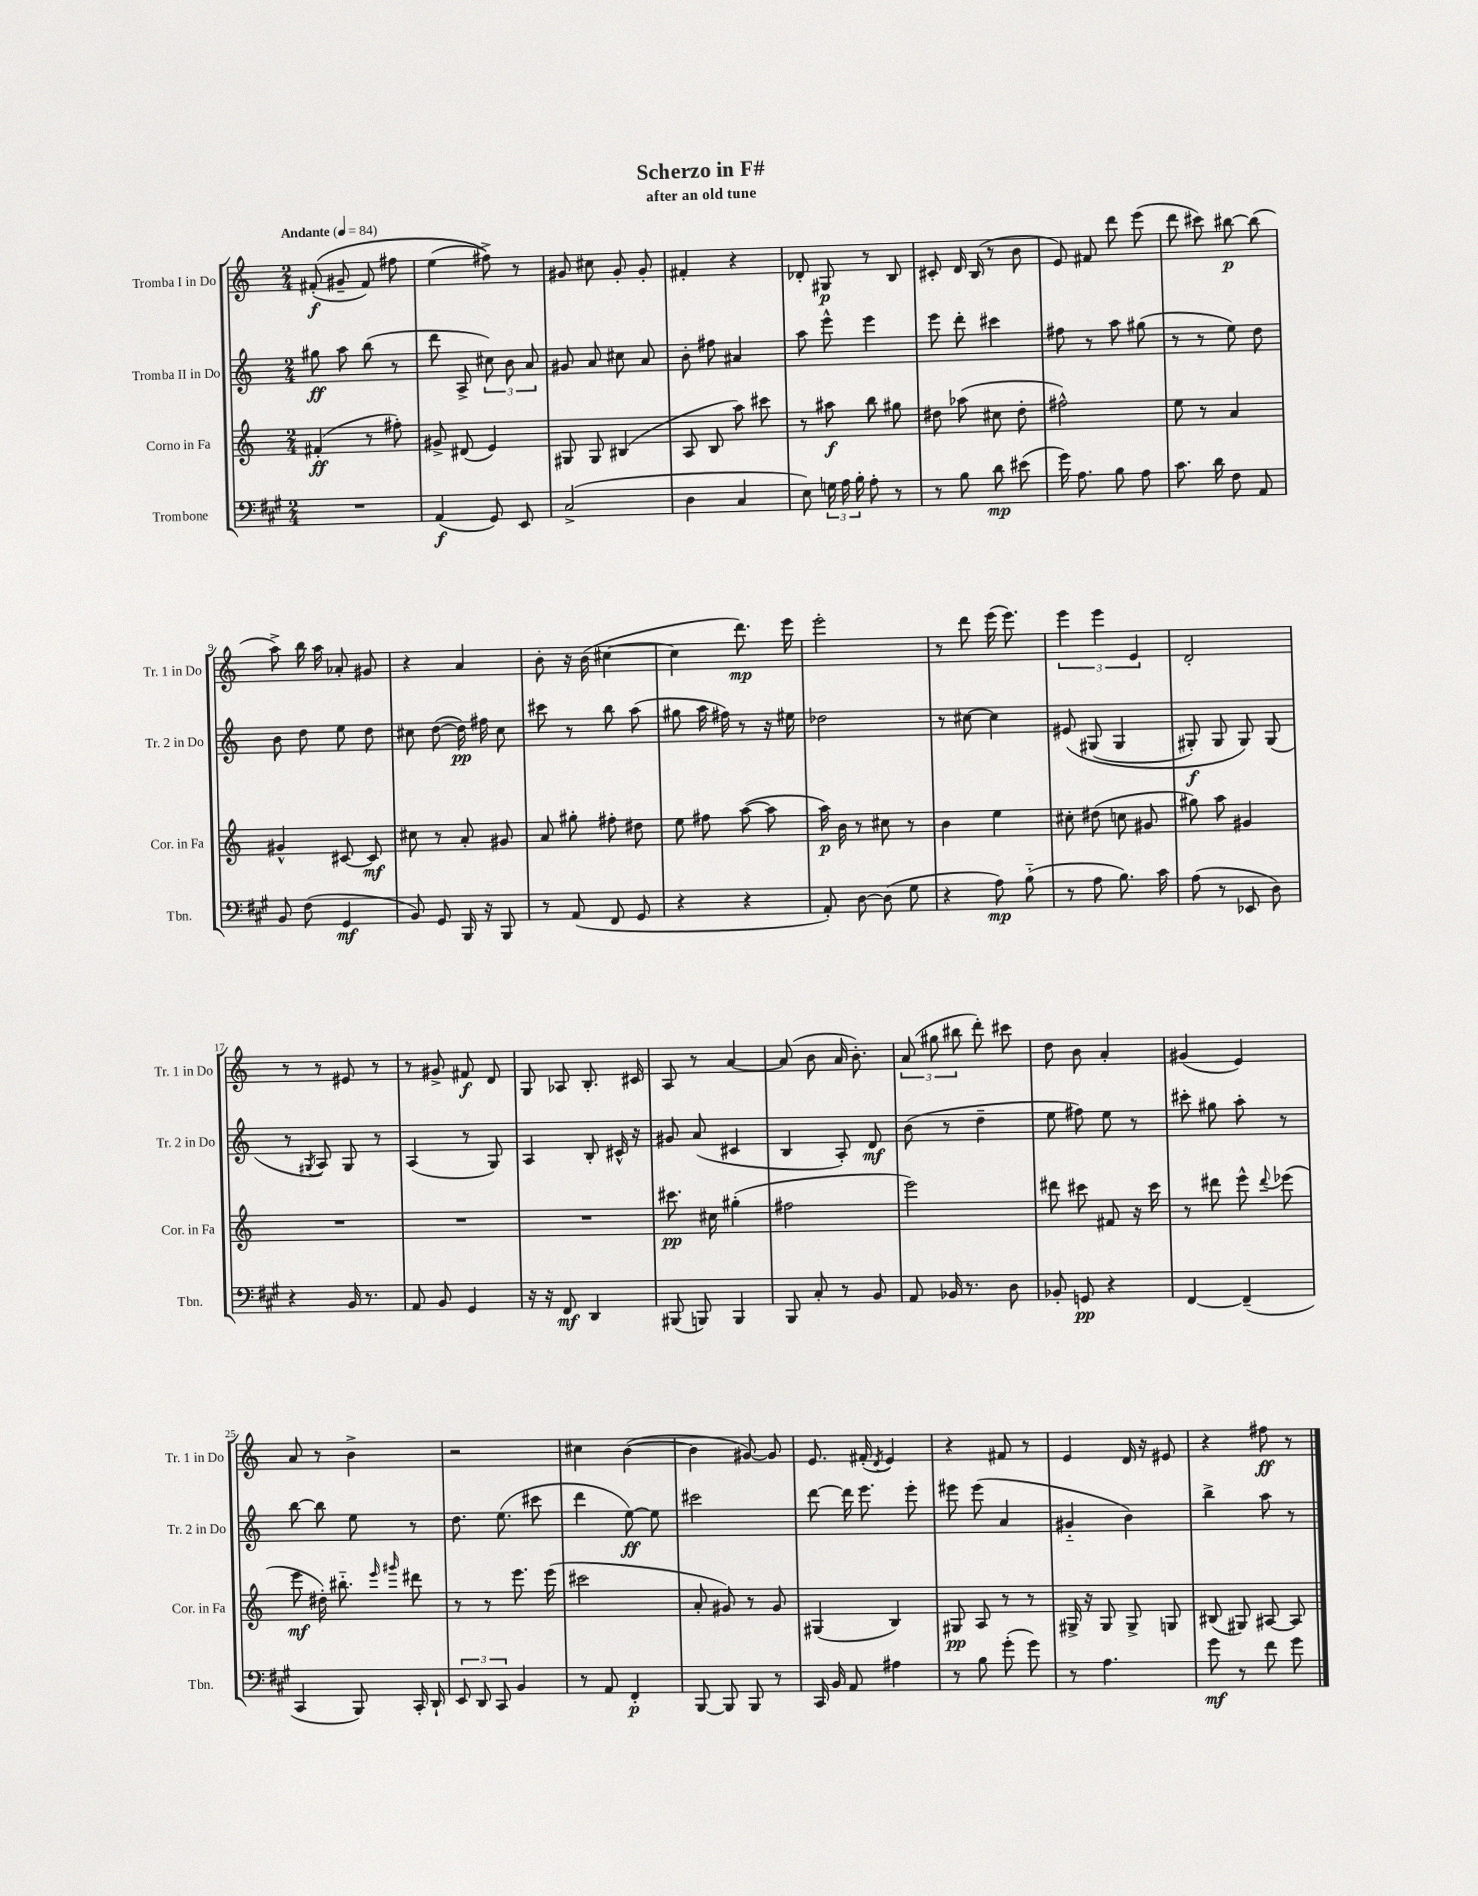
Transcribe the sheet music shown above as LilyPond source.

\header { title = "Scherzo in F#" subtitle = "after an old tune" }
<<
\new StaffGroup <<
\new Staff = "s0" \with { instrumentName = "Tromba I in Do" shortInstrumentName = "Tr. 1 in Do" } {
    \clef treble \key c \major \numericTimeSignature \time 2/4 \tempo "Andante" 4 = 84
    \autoBeamOff fis'8-.\f(\( gis'8-- fis'8) fis''8 |
    e''4( fis''8->)\) r8 |
    gis'8 cis''8 gis'8-. gis'8-. |
    fis'4-. r4 |
    des'8-. gis8\p r8 b8 |
    cis'8-. d'16 b16( r8 b'8 |
    e'8) fis'8 d'''8 e'''8( |
    d'''8 cis'''8) bis''8~\p bis''8( |
    a''8->) b''16 a''16 aes'8-. gis'8 |
    r4 a'4 |
    b'8-. r16 b'16( cis''4~ |
    cis''4 d'''8.\mp) e'''16 |
    e'''2-. |
    r8 d'''8 e'''16( e'''8.) |
    \tuplet 3/2 { e'''4 e'''4 e'4 } |
    d'2-. |
    r8 r8 eis'8 r8 |
    r8 gis'8-> fis'8\f d'8 |
    g8 aes8 b8.-. cis'16 |
    a8 r8 a'4~ |
    a'8( b'8 a'16 b'8.-.) |
    \tuplet 3/2 { a'8( gis''8 bis''8 } d'''8-.) cis'''8 |
    d''8 b'8 a'4-. |
    gis'4( e'4) |
    a'8 r8 b'4-> |
    r2 |
    cis''4 b'4~( |
    b'4 gis'8~) gis'8 |
    e'8. fis'16-.( \acciaccatura { d'8 } e'4) |
    r4 fis'8 r8 |
    e'4 d'16 r16 eis'8 |
    r4 fis''8\ff r8 \bar "|." |
}
\new Staff = "s1" \with { instrumentName = "Tromba II in Do" shortInstrumentName = "Tr. 2 in Do" } {
    \clef treble \key c \major \numericTimeSignature \time 2/4
    \autoBeamOff gis''8\ff a''8 b''8( r8 |
    d'''8 a8-> \tuplet 3/2 { cis''8) b'8 a'8 } |
    gis'8 a'8 cis''8 a'8 |
    b'8-. fis''8 ais'4 |
    a''8 e'''8-^ e'''4 |
    e'''8 d'''8-. cis'''4 |
    fis''8 r8 a''8 gis''8( |
    r8 r8 e''8) d''8 |
    b'8 d''8 e''8 d''8 |
    cis''8 d''8~( d''16\pp) fis''16 cis''8 |
    cis'''8 r8 b''8 a''8( |
    gis''8 a''16 fis''16) r8 r16 eis''16 |
    des''2 |
    r8 cis''8~ cis''4 |
    eis'8\( gis8( gis4 |
    gis8-.\f) gis8 gis8\) gis8( |
    r8 \acciaccatura { gis8 } a8) gis8 r8 |
    a4( r8 g8) |
    a4 b8-. cis'16-^ r16 |
    gis'8 a'8( cis'4 |
    b4 a8-.) d'8\mf |
    b'8( r8 d''4-- |
    e''8 fis''8) e''8 r8 |
    cis'''8-. gis''8 a''8-. r8 |
    b''8~ b''8 e''8 r8 |
    d''8. e''8.( cis'''8 |
    d'''4 e''8~\ff) e''8 |
    cis'''2 |
    d'''8~ d'''16 e'''8. e'''8-. |
    eis'''8 eis'''8( a'4 |
    gis'4-_ b'4) |
    b''4-> a''8 r8 \bar "|." |
}
\new Staff = "s2" \with { instrumentName = "Corno in Fa" shortInstrumentName = "Cor. in Fa" } {
    \clef treble \key c \major \numericTimeSignature \time 2/4
    \autoBeamOff fis'4-.\ff( r8 fis''8-.) |
    gis'8-> dis'8( e'4) |
    gis8 gis8 bis4( |
    a8 b8 a''8) cis'''8 |
    r8 ais''8\f b''8 gis''8 |
    dis''8 aes''8( cis''8 dis''8-. |
    fis''2-^) |
    e''8 r8 a'4 |
    gis'4-^ cis'8~ cis'8\mf |
    cis''8 r8 a'8-. gis'8 |
    a'8 gis''8-. fis''8-. dis''8 |
    e''8 fis''8 a''8~( a''8 |
    a''16\p) b'16 r8 cis''8 r8 |
    b'4 e''4 |
    cis''8-. dis''8( c''8 gis'8 |
    gis''8) a''8 gis'4 |
    R2 |
    R2 |
    R2 |
    cis'''8.\pp cis''16 gis''4-.( |
    fis''2 |
    e'''2) |
    dis'''8 cis'''8 fis'8 r16 cis'''16 |
    r8 dis'''8 e'''8-^ \appoggiatura { dis'''8 } ees'''8( |
    e'''8\mf dis''16-.) bis''8.-_ \grace { e'''16 gis'''16 } dis'''8 |
    r8 r8 e'''8. e'''16( |
    cis'''2 |
    a'8-. gis'8) r8 gis'8 |
    gis4( b4) |
    gis8\pp a8 r8 r8 |
    gis16-> r16 gis8 gis8-> g8 |
    bis8( gis8) ais8~ ais8 \bar "|." |
}
\new Staff = "s3" \with { instrumentName = "Trombone" shortInstrumentName = "Tbn." } {
    \clef bass \key a \major \numericTimeSignature \time 2/4
    \autoBeamOff R2 |
    a,4\f( gis,8) e,8 |
    cis2->( |
    d4 cis4 |
    e8) \tuplet 3/2 { g16 a16 b16-. } a8-. r8 |
    r8 b8 d'8\mp eis'8( |
    gis'16) a8. b8 a8 |
    cis'8. d'16 fis8 a,8 |
    b,8 fis8( gis,4\mf |
    b,8) gis,8 b,,16 r16 b,,8 |
    r8 a,8( fis,8 gis,8 |
    r4 r4 |
    a,8-.) d8~ d8( gis8 |
    r4 a8\mp) b8-_( |
    r8 a8 b8.) cis'16 |
    a8( r8 ees,8 d8) |
    r4 b,16 r8. |
    a,8 b,8 gis,4 |
    r16 r16 fis,8\mf d,4 |
    bis,,8( b,,8) b,,4 |
    b,,8 cis8-. r8 b,8 |
    a,8 bes,16 r8. d8 |
    bes,8-. g,8\pp r4 |
    fis,4~ fis,4--( |
    cis,4 b,,8) cis,16-. d,16-! |
    \tuplet 3/2 { e,8 d,8 cis,8 } b,4 |
    r8 a,8 fis,4-.\p |
    b,,8~ b,,8 b,,8 r8 |
    cis,16 b,16 a,8 ais4 |
    r8 b8 gis'8-.( gis'8) |
    r8 a4. |
    gis'8\mf r8 fis'8 gis'8 \bar "|." |
}
>>
>>
